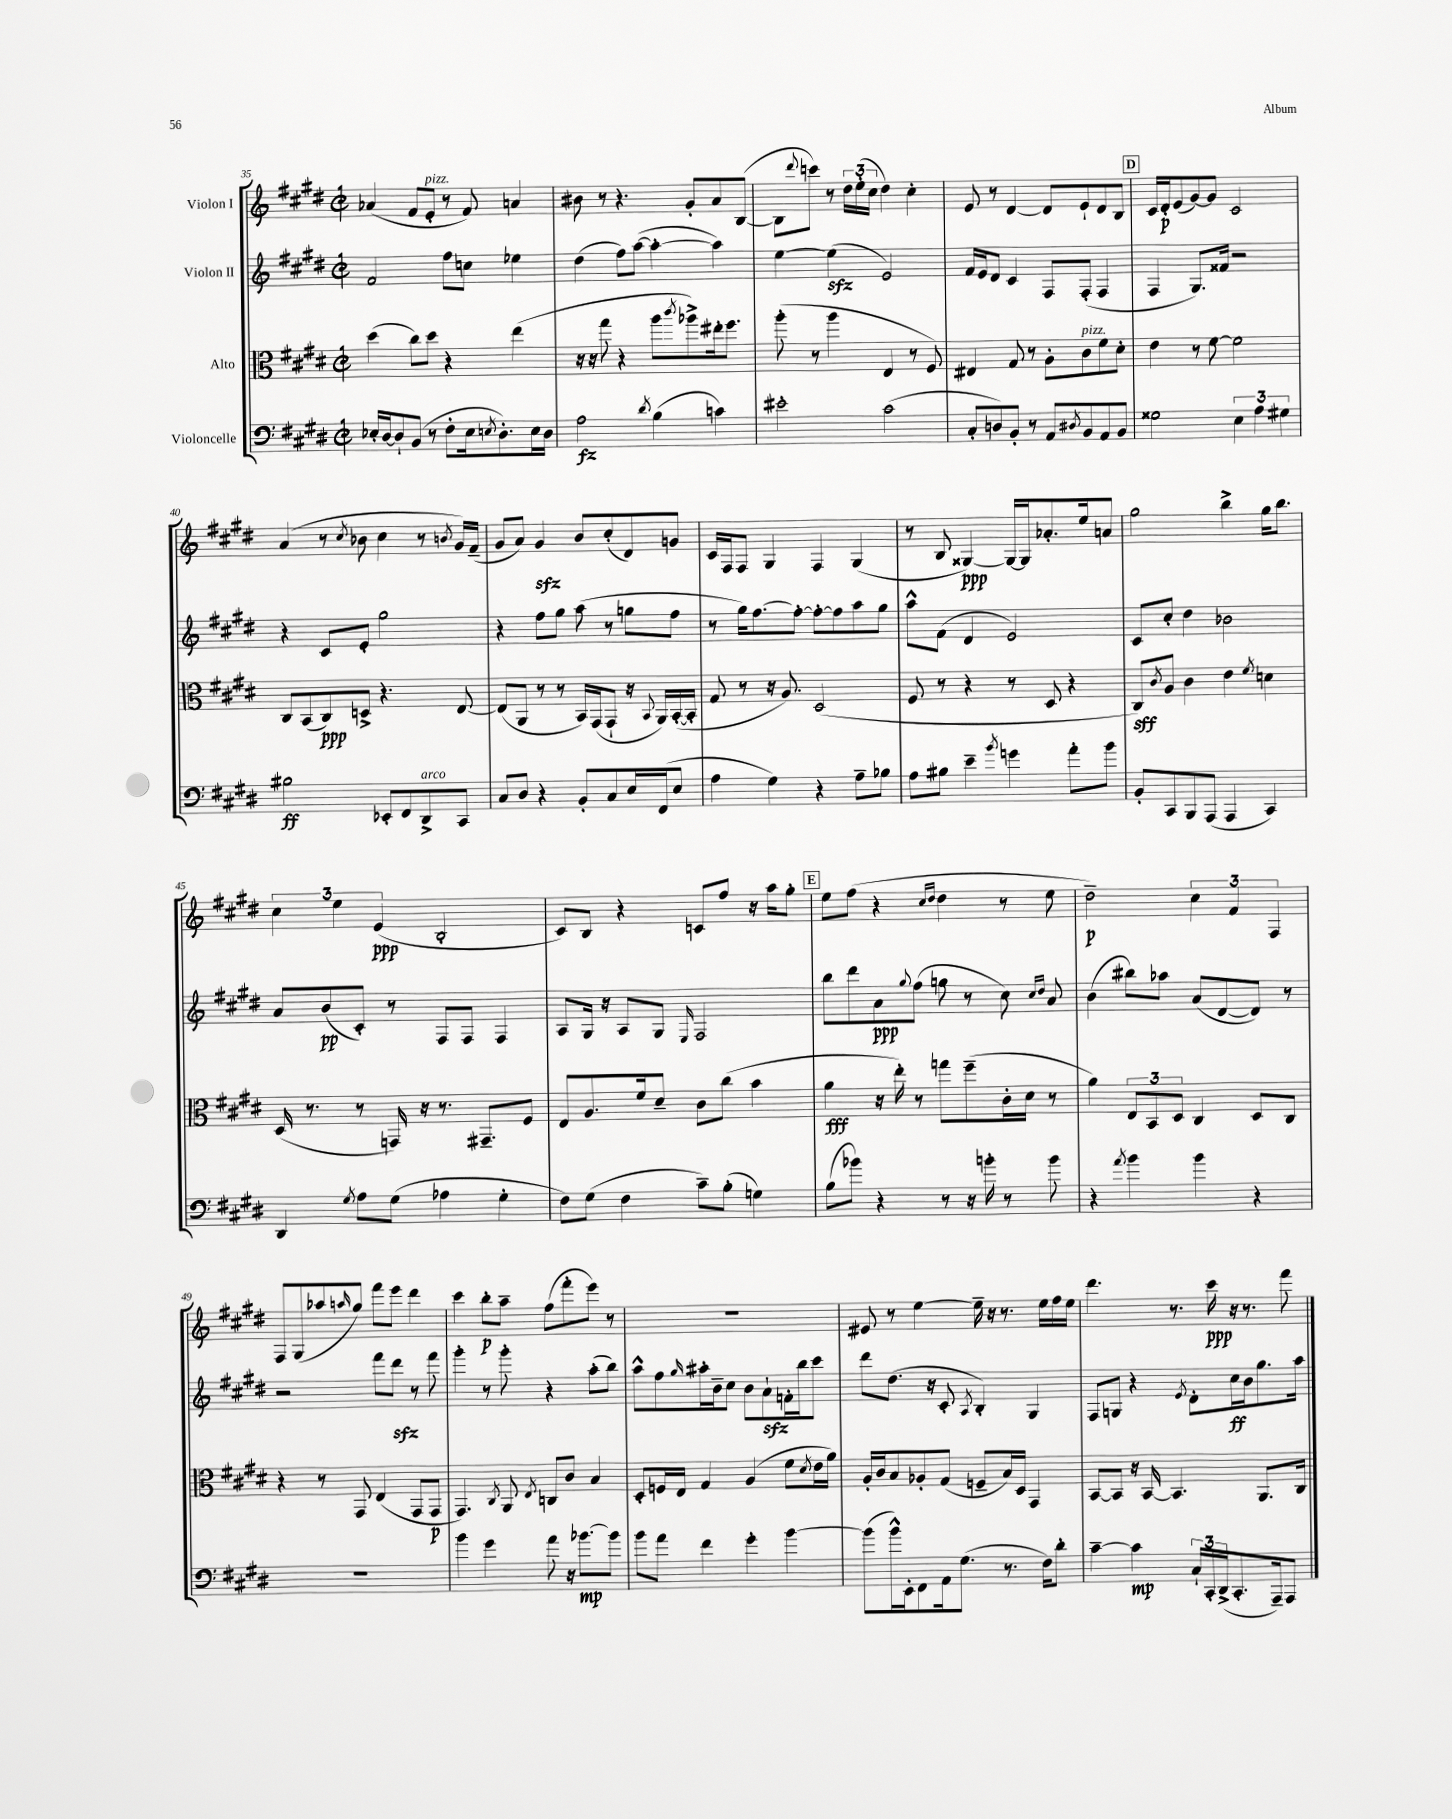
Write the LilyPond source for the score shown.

<<
\new StaffGroup <<
\new Staff = "s0" \with { instrumentName = "Violon I" } {
    \clef treble \key e \major \defaultTimeSignature \time 2/2
    aes'4( fis'8 e'8-.^\markup { \italic "pizz." } r8 fis'8) a'4 |
    bis'8 r8 r4. gis'8-. a'8 b8~( |
    b8 \appoggiatura { dis'''8 } c'''8) r8 \tuplet 3/2 { dis''16 e''16-.( cis''16 } dis''4) cis''4-. |
    e'8 r8 dis'4~ dis'8 e'8-! dis'8 b8 |
    \mark \markup { \box "D" } cis'16 dis'16-.\p e'8( gis'8~) gis'8 cis'2 |
    a'4( r8 \acciaccatura { cis''8 } bes'8 cis''4 r8 \acciaccatura { b'8 } gis'16) fis'16--( |
    gis'8 a'8) gis'4\sfz b'8 cis''8-.( dis'8) g'8 |
    cis'16 fis16 fis8 gis4 fis4 gis4( |
    r8 b8 gisis4~\ppp) gisis16~ gisis16 aes'8.-. e''16 a'8 |
    gis''2 b''4-> gis''16 b''8. |
    \tuplet 3/2 { cis''4 e''4 e'4\ppp( } b2-. |
    cis'8) b8 r4 c'8 fis''8 r16 a''16 gis''8-. |
    \mark \markup { \box "E" } e''8 fis''8( r4 \grace { cis''16 dis''16 } dis''4 r8 e''8 |
    dis''2--\p) \tuplet 3/2 { cis''4 fis'4 fis4 } |
    fis8 gis8( aes''8 \grace { a''16 } gis''8) fis'''8 e'''8 dis'''4 |
    cis'''4 b''8-.\p a''8-- fis''8( fis'''8-. e'''8) r8 |
    R1 |
    eis'8 r8 e''4~ e''16-- r16 r8. e''16 fis''16 e''16 |
    dis'''4. r8. cis'''16\ppp r16 r8. fis'''8 \bar "|." |
}
\new Staff = "s1" \with { instrumentName = "Violon II" } {
    \clef treble \key e \major \defaultTimeSignature \time 2/2
    fis'2 fis''8 c''8 ees''4 |
    dis''4( fis''8) a''8~( a''4~-. a''4) |
    e''4~ e''4\sfz( e'2) |
    fis'16 e'16 dis'8 cis'4 fis8 fis8-.( fis4 |
    \mark \markup { \box "D" } fis4 gis8.) fisis'16 r2 |
    r4 cis'8 e'8-. gis''2 |
    r4 fis''8 gis''8 a''8( r8 g''8 fis''8 |
    r8 gis''16) fis''8.~ fis''8~-. fis''8~-. fis''8 a''8 gis''8 |
    a''8-^ fis'8( dis'4 e'2) |
    cis'8 cis''8-. dis''4 bes'2 |
    a'8 b'8\pp( cis'8-.) r8 fis8 fis8 fis4 |
    a8 gis16 r16 a8 gis8 \grace { e16 } fis2 |
    \mark \markup { \box "E" } b''8 dis'''8 a'8\ppp \appoggiatura { gis''8 } fis''8( g''8 r8 cis''8) \grace { cis''16 dis''16 } a'8 |
    b'4( bis''8) aes''8 a'8( dis'8~ dis'8) r8 |
    r2 fis'''8 dis'''8\sfz r8 fis'''8 |
    gis'''4-. r8 gis'''8-. r4 a''8-.( b''8) |
    a''8-^ fis''8 \grace { gis''16 } ais''16-. b'16-- cis''8 b'8 a'8-!\sfz f'16-. b''16 cis'''8 |
    dis'''8 dis''8.( r16 cis'8-. \acciaccatura { a8 } b4-.) gis4 |
    fis8 g8 r4 \acciaccatura { e'8 } dis'8-. cis''16\ff b'16 gis''8. a''16 \bar "|." |
}
\new Staff = "s2" \with { instrumentName = "Alto" } {
    \clef alto \key e \major \defaultTimeSignature \time 2/2
    dis''4( cis''8) dis''8 r4 e''4( |
    r16 r16 gis''8 r4 a''8 \acciaccatura { cis'''8 } aes''8->) eis''16-. fis''8. |
    a''8-.( r8 a''4 e4 r8 fis8) |
    eis4 gis8 r8 a8-. cis'8^\markup { \italic "pizz." } fis'8 dis'8-. |
    \mark \markup { \box "D" } e'4 r8 fis'8~ fis'2 |
    cis8 b,8( cis8\ppp) d8-> r4. e8~ |
    e8( a,8 r8 r8 b,16) gis,16( gis,8-! r16 \appoggiatura { b,8 } a,16) b,16~-.( b,16-. |
    gis8 r8 r16 a8.) dis2( |
    fis8 r8 r4 r8 dis8 r4 |
    cis8\sff) \acciaccatura { cis'8 } a8 cis'4 e'4 \acciaccatura { fis'8 } d'4 |
    dis16( r8. r8 g,16) r16 r8. gis,8.-- fis8 |
    e8 a8. fis'16 dis'8-- cis'8 cis''8( b'4 |
    \mark \markup { \box "E" } a'4\fff r16 e''16-.) r8 g''8 fis''8--( cis'16-. dis'16 r8 |
    a'4) \tuplet 3/2 { e8 b,8 dis8 } cis4 dis8 cis8 |
    r4 r8 gis,8 e4( gis,8 gis,8\p |
    gis,4.) \acciaccatura { cis8 } a,8 \acciaccatura { e8 } c8 cis'8 b4 |
    dis8-. f16 e16 gis4 a4( fis'8 \acciaccatura { dis'8 } e'16 a'16) |
    a16-. cis'16 b8 aes8-. gis8( f8-- b16) dis16 gis,4 |
    b,8~ b,8 r16 b,16~ b,4. a,8. cis16 \bar "|." |
}
\new Staff = "s3" \with { instrumentName = "Violoncelle" } {
    \clef bass \key e \major \defaultTimeSignature \time 2/2
    ees16-. dis16~ dis8-! b,8( r8 fis8-. ees16 \acciaccatura { e8 } dis8.-.) e16 dis16 |
    a2\fz \acciaccatura { dis'8 } b4( c'4) |
    eis'2-. cis'2( |
    cis8-. d8) b,8-. r8 a,8 \acciaccatura { dis8 } b,8 a,8 b,8 |
    \mark \markup { \box "D" } gisis2 \tuplet 3/2 { e4 a4 gis4 } |
    bis2\ff ees,8-. fis,8 dis,8->^\markup { \italic "arco" } cis,8 |
    cis8 dis8 r4 b,8-. cis8 e16 fis,16( e8 |
    a4 gis4) r4 a8-- bes8 |
    a8 bis8 e'4-- \acciaccatura { b'8 } g'4 a'8-. b'8 |
    b,8-. cis,8 b,,8 a,,8( a,,4 cis,4) |
    dis,4 \acciaccatura { gis8 } a8 gis8( aes4 gis4-. |
    fis8) gis8( fis4 cis'8--) b8-.( g4) |
    \mark \markup { \box "E" } b8( bes'8) r4 r8 r16 b'16-. r8 b'8 |
    r4 \acciaccatura { a'8 } b'4 b'4 r4 |
    R1 |
    b'4 gis'4 a'8 r16 bes'8.~\mp bes'8 |
    b'8 a'8 fis'4 gis'4-. b'4~ |
    b'8( b'16-^) e,16-. fis,8 a,16 gis8.( r8. fis16) dis'8-. |
    cis'4~-- cis'4\mp \tuplet 3/2 { cis16-! cis,16-. dis,16->( } cis,8.-. a,,16--) a,,8 \bar "|." |
}
>>
>>
\layout { \context { \Score currentBarNumber = #35 } }
